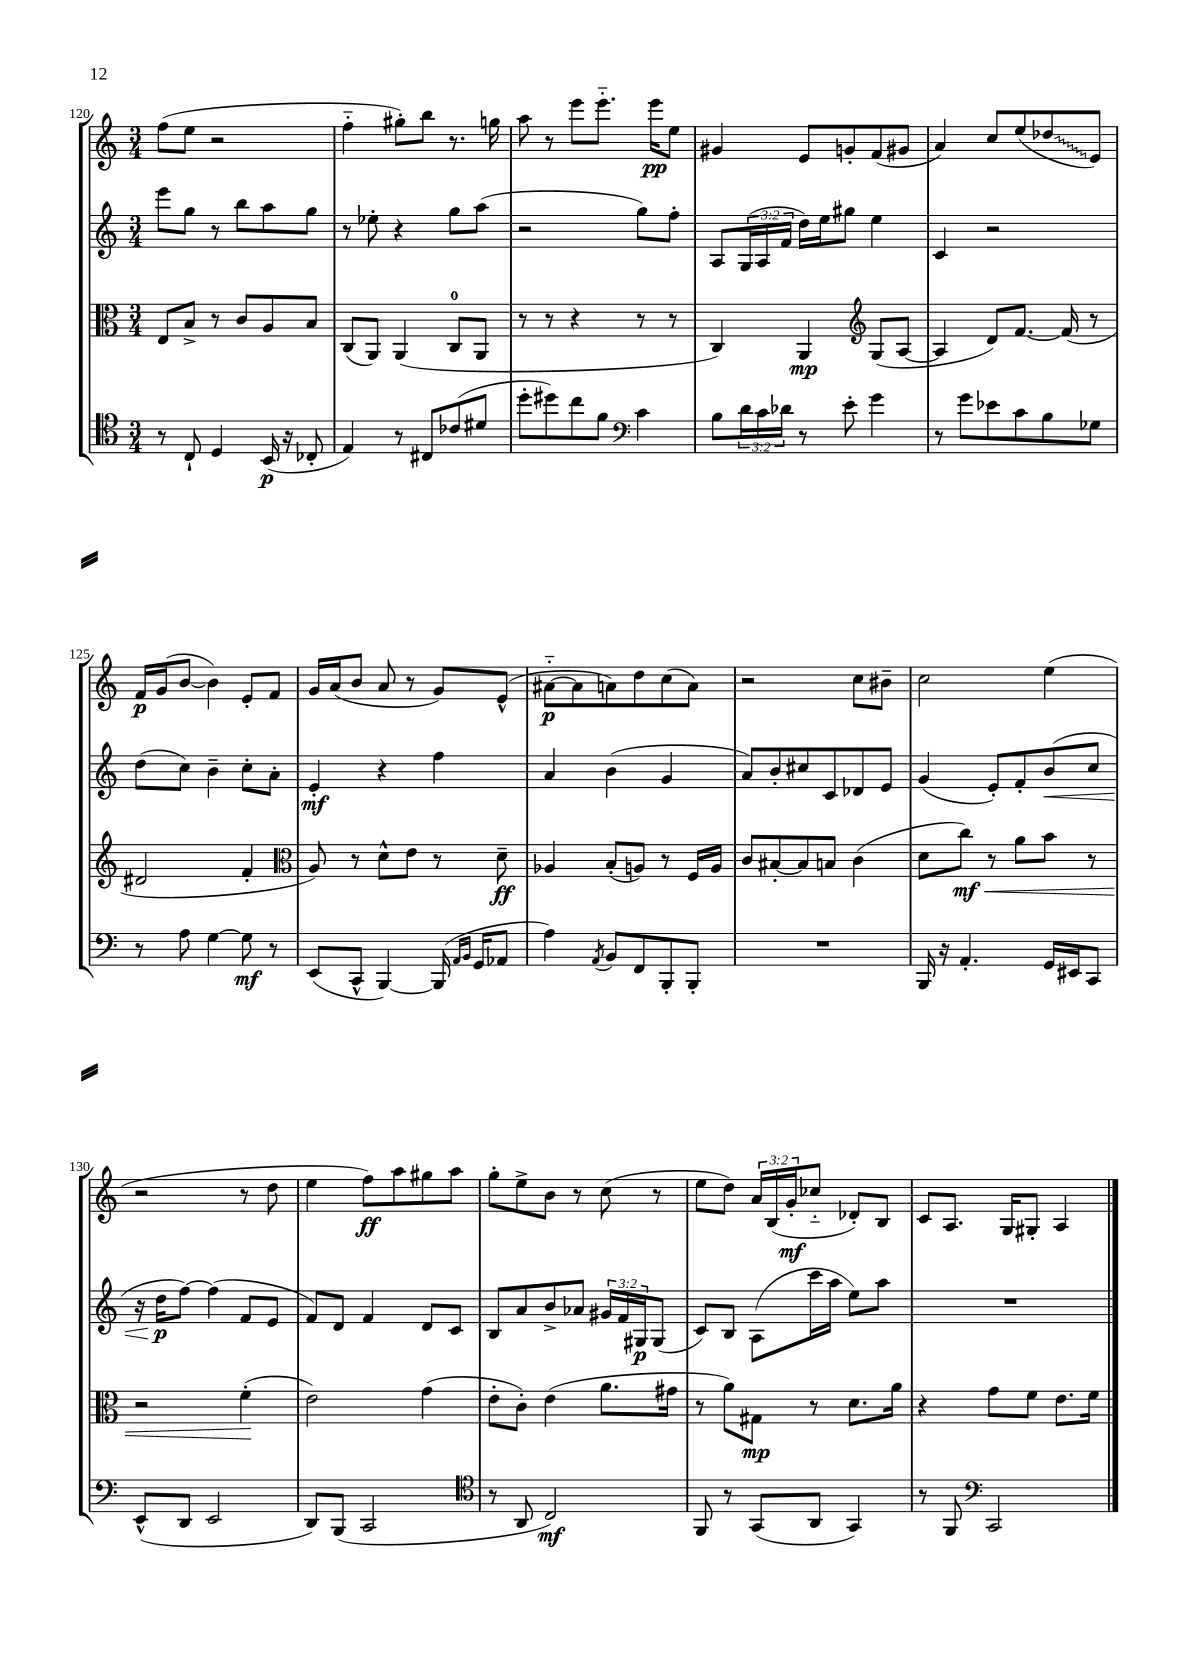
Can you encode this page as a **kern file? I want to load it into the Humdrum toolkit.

**kern	**kern	**kern	**kern
*staff4	*staff3	*staff2	*staff1
*clefC4	*clefC3	*clefG2	*clefG2
*k[]	*k[]	*k[]	*k[]
*M3/4	*M3/4	*M3/4	*M3/4
8r	8E/L	8eee\L	(8ff\L
8C`/	8B^/J	8gg\J	8ee\J
4D/	8r	8r	2r
.	8c/L	8bb\L	.
(16BB/	8A/	8aa\	.
16r	.	.	.
8C-'/	8B/J	8gg\J	.
=	=	=	=
4E/)	(8C/L	8r	4ff'~\
.	8AA/J)	8ee-'\	.
8r	(4AA/	4r	8gg#'\L)
8C#/L	.	.	8bb\J
(8c-/	8C/L	8gg\L	8.r
8d#/J	8AA/J	(8aa\J	.
.	.	.	16gg\
=	=	=	=
8dd'\L	8r	2r	8aa\
8dd#\)	8r	.	8r
8cc\	4r	.	8eee\L
8f\J	.	.	8.eee'~\J
*clefF4	*	*	*
4c\	8r	8gg\L)	.
.	.	.	16eee\LK
.	8r	8ff'\J	8ee\J
=	=	=	=
8B\L	4C/)	8A/L	4g#/
24d\L	.	(24G/L	.
24c\	.	24A/	.
24d-\JJ	.	24f/JJ	.
8r	4AA/	16dd\LL)	8e/L
.	.	16ee\J	.
8e'\	.	8gg#\J	8g'/
*	*clefG2	*	*
4g\	(8G/L	4ee\	(8f/
.	[8A/J	.	8g#/J
=	=	=	=
8r	4A/]	4c/	4a/)
8g\L	.	.	.
8e-\	8d/L)	2r	8cc/L
8c\	[8.f/J	.	(8ee/
8B\	.	.	8dd-/
.	(16f/]	.	.
8G-\J	8r	.	8e/J)
=	=	=	=
8r	2d#/	(8dd\L	16f/LL
.	.	.	(16g/J
8A\	.	8cc\J)	[8b/J
[4G\	.	4b~\	4b\])
8G\]	4f'/	8cc'\L	8e'/L
8r	.	8a'\J	8f/J
=	=	=	=
*	*clefC3	*	*
(8EE/L	8A/)	4e'/	16g/LL
.	.	.	(16a/J
8CC^^/J	8r	.	8b/J
[4BBB/)	8d^^\L	4r	8a/
.	8e\J	.	8r
(16BBB/]	8r	4ff\	8g/L)
16qqAA/LL	.	.	.
16qqBB/JJ	.	.	.
16GG/LK	.	.	.
8AA-/J	8d~\	.	(8e^^/J
=	=	=	=
4A\)	4A-/	4a/	[8a#'~\L
.	.	.	8a#\]
8qAA/	.	.	.
8BB/L	(8B'/L	(4b\	8a\)
8FF/	8A/J)	.	8dd\
8BBB'/	8r	4g/	(8cc\
8BBB'/J	16F/LL	.	8a\J)
.	16A/JJ	.	.
=	=	=	=
2.r	8c/L	8a/L)	2r
.	[8B#'/	8b'/	.
.	8B#/]	8cc#/	.
.	8B/J	8c/	.
.	(4c\	8d-/	8cc\L
.	.	8e/J	8b#~\J
=	=	=	=
16BBB/	8d\L	(4g/	2cc\
16r	.	.	.
4.AA'/	8cc\J)	.	.
.	8r	8e'/L)	.
.	8a\L	8f'/	.
16GG/LL	8b\J	(8b/	(4ee\
16EE#/J	.	.	.
8CC/J	8r	8cc/J	.
=	=	=	=
(8EE^^/L	2r	16r	2r
.	.	16dd\LK	.
8DD/J	.	[8ff\J)	.
2EE/	.	(4ff\]	.
.	(4f'\	8f/L	8r
.	.	8e/J	8dd\
=	=	=	=
8DD/L)	2e\)	8f/L)	4ee\
(8BBB/J	.	8d/J	.
2CC/	.	4f/	8ff\L)
.	.	.	8aa\
.	(4g\	8d/L	8gg#\
.	.	8c/J	8aa\J
=	=	=	=
*clefC4	*	*	*
8r	8e'\L	8B/L	8gg'\L
8AA/	8c'\J)	8a/	8ee^\
2C/)	(4e\	8b^/	8b\J
.	.	8a-/J	8r
.	8.a\L	24g#/LL	(8cc\
.	.	24f/	.
.	.	24G#/J	.
.	.	(8G#/J	8r
.	16g#\Jk	.	.
=	=	=	=
8FF/	8r	8c/L)	8ee\L
8r	8a\L)	8B/J	8dd\J)
(8GG/L	8G#\J	(8A\L	24a/LL
.	.	.	(24B/
.	.	.	24g'/J
8AA/J	8r	16ccc\L	8cc-'~/J
.	.	16aa\JJ	.
4GG/)	8.d\L	8ee\L)	8d-'/L)
.	.	8aa\J	8B/J
.	16a\Jk	.	.
=	=	=	=
8r	4r	2.r	8c/L
8FF/	.	.	8.A/J
*clefF4	*	*	*
2CC/	8g\L	.	.
.	.	.	16G/LK
.	8f\J	.	8G#'/J
.	8.e\L	.	4A/
.	16f\Jk	.	.
==	==	==	==
*-	*-	*-	*-
